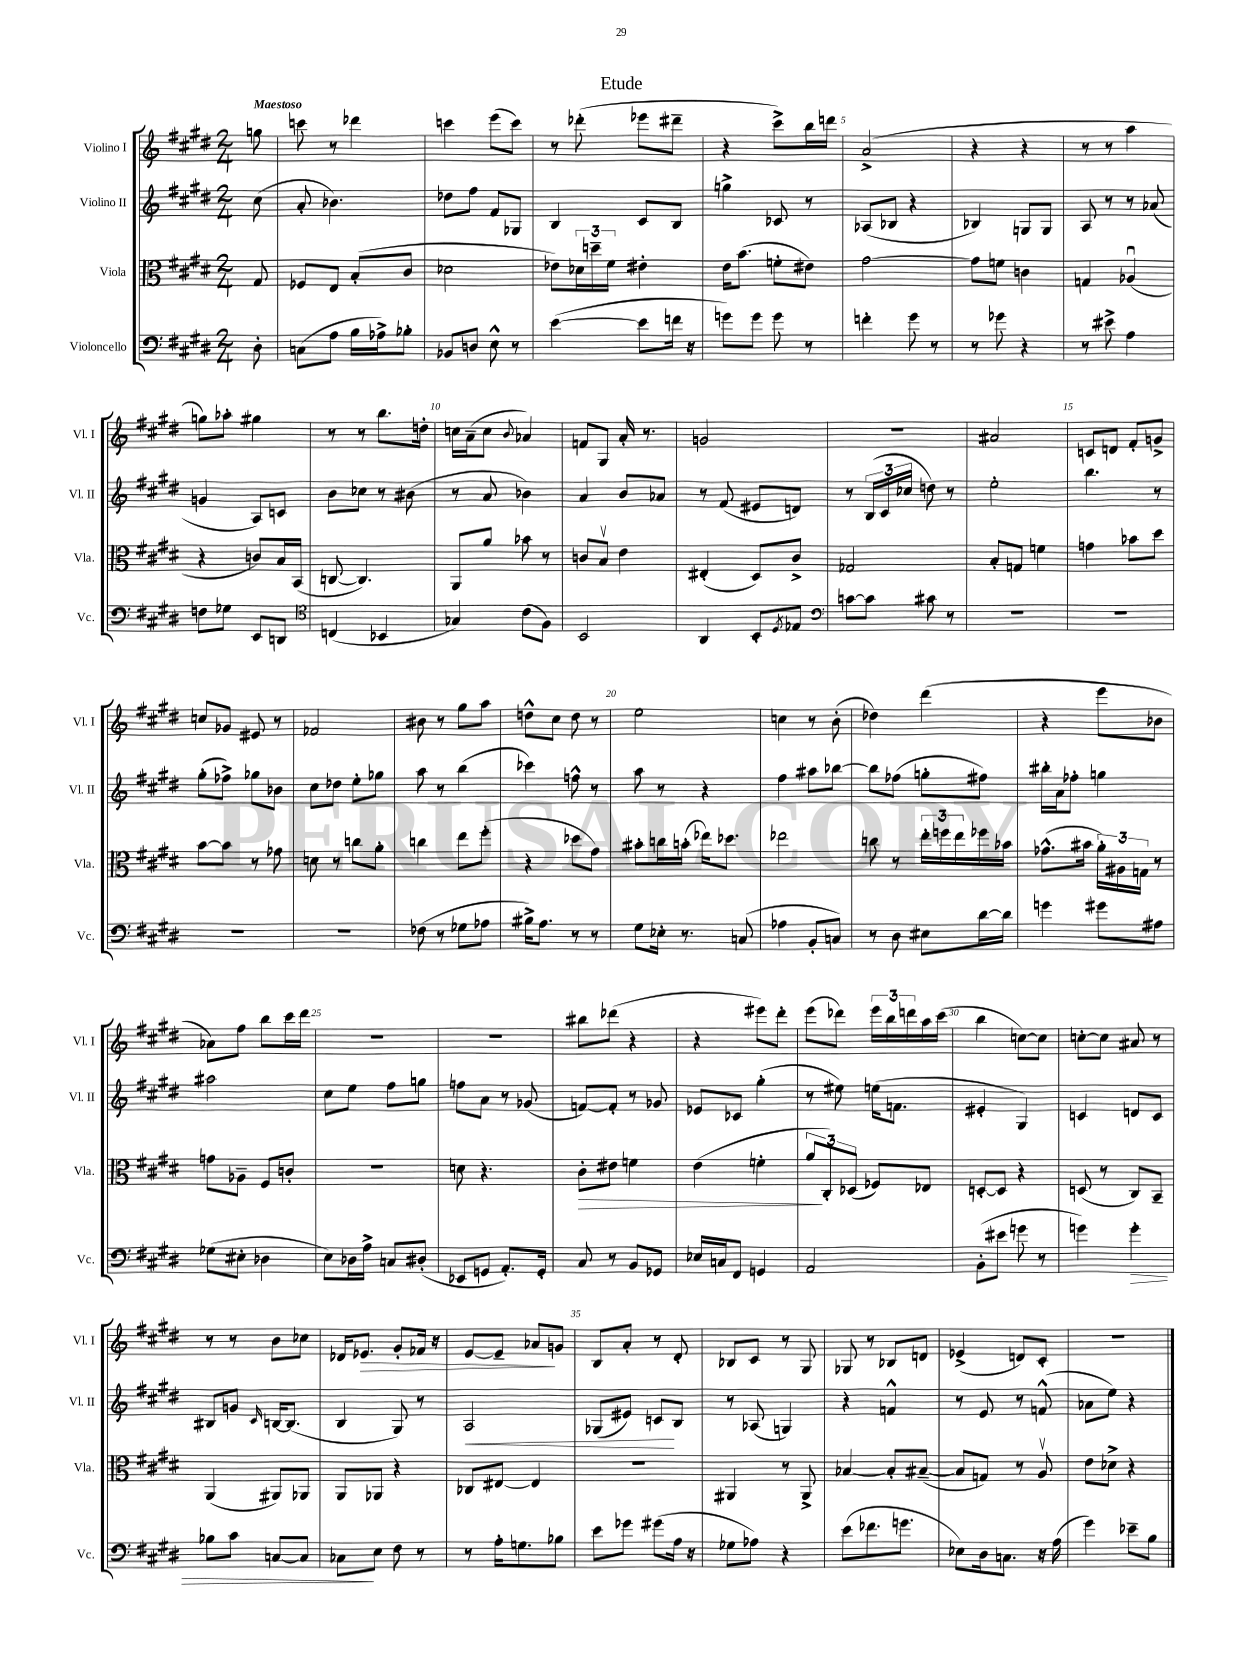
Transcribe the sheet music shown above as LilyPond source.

\header { title = "Etude" }
<<
\new StaffGroup <<
\new Staff = "s0" \with { instrumentName = "Violino I" shortInstrumentName = "Vl. I" } {
    \clef treble \key e \major \numericTimeSignature \time 2/4 \partial 8 \tempo "Maestoso"
    g''8 |
    c'''8 r8 des'''4 |
    c'''4 e'''8( c'''8) |
    r8 des'''8-.( ees'''8 dis'''8-- |
    r4 cis'''8->) b''16 d'''16 |
    a'2->( |
    r4 r4 |
    r8 r8 a''4 |
    g''8) aes''8-. gis''4 |
    r8 r8 b''8. d''16-. |
    c''16 a'16--( c''8 \appoggiatura { b'8 } aes'4) |
    f'8 gis8 a'16-. r8. |
    g'2 |
    r2 |
    ais'2 |
    c'8 d'8 fis'8-. g'8-> |
    c''8 ges'8 eis'8 r8 |
    fes'2 |
    bis'8 r8 gis''8 a''8 |
    d''8-^ cis''8 d''8 r8 |
    e''2 |
    c''4 r8 b'8-.( |
    des''4) dis'''4( |
    r4 e'''8 bes'8 |
    aes'8) fis''8 b''8 cis'''16 dis'''16 |
    R2 |
    R2 |
    bis''8 des'''8( r4 |
    r4 eis'''8) dis'''8-. |
    e'''8( des'''8) \tuplet 3/2 { e'''16 b''16 d'''16 } a''16 cis'''16( |
    b''4 c''8~) c''8 |
    c''8~-. c''8 ais'8 r8 |
    r8 r8 b'8 ces''8 |
    des'16 ees'8.\> gis'8-. fes'16 r16 |
    e'8~ e'8-- aes'8\! g'8 |
    b8 a'8-. r8 dis'8-. |
    bes8 cis'8 r8 gis8 |
    ges8 r8 bes8 d'8 |
    ees'4->( d'8) cis'8-. |
    R2 \bar "|." |
}
\new Staff = "s1" \with { instrumentName = "Violino II" shortInstrumentName = "Vl. II" } {
    \clef treble \key e \major \numericTimeSignature \time 2/4 \partial 8
    cis''8( |
    a'8-. bes'4.) |
    des''8 fis''8 fis'8 ges8 |
    b4 cis'8 b8 |
    g''4-> ces'8 r8 |
    aes8( bes8 r4 |
    bes4) g8 g8 |
    a8 r8 r8 aes'8( |
    g'4 a8) c'8 |
    b'8 ces''8 r8 bis'8( |
    r8 a'8 bes'4) |
    a'4 b'8 aes'8 |
    r8 fis'8( eis'8 d'8) |
    r8 \tuplet 3/2 { b16( cis'16 ces''16 } d''8) r8 |
    e''2-. |
    b''4. r8 |
    gis''8-.( fes''8->) ges''8 bes'8 |
    cis''8 des''8 e''8-. ges''8 |
    a''8 r8 b''4( |
    ces'''4) f''8-^ r8 |
    a''8 r8 r4 |
    fis''4 ais''8 bes''8~ |
    bes''8 fes''8( g''8-. fis''8) |
    bis''16-. a'16 fes''8-. g''4 |
    ais''2 |
    cis''8 e''8 fis''8 g''8 |
    f''8 a'8 r8 ges'8( |
    f'8~) f'8-. r8 ges'8 |
    ees'8 ces'8 gis''4-.( |
    r8 eis''8) e''16( f'8. |
    eis'4-. gis4) |
    c'4 d'8 c'8 |
    bis8 g'8 \grace { cis'16 } b16~ b8.( |
    b4 gis8) r8 |
    a2\< |
    ges8( eis'8) c'8\! b8 |
    r8 aes8( g4) |
    r4 f'4-^ |
    r8 e'8 r8 f'8-^( |
    aes'8 e''8) r4 \bar "|." |
}
\new Staff = "s2" \with { instrumentName = "Viola" shortInstrumentName = "Vla." } {
    \clef alto \key e \major \numericTimeSignature \time 2/4 \partial 8
    gis8 |
    fes8 e8 b8-.( cis'8 |
    des'2 |
    ees'8) \tuplet 3/2 { des'16 d''16-- fis'16 } eis'4-. |
    e'16 b'8.( f'8-. eis'8) |
    gis'2~ |
    gis'8 f'8 c'4 |
    g4 aes4\downbow( |
    r4 c'8) b16 b,16( |
    c8~ c4.) |
    a,8 a'8 bes'8 r8 |
    c'8 b8\upbow e'4 |
    eis4-.( dis8) cis'8-> |
    ges2 |
    b8-. g8 f'4 |
    g'4 bes'8 dis''8 |
    b'8~ b'8 r8 ges'8 |
    d'8 r8 c''8 a'8-. |
    c''4 e''8 fis''8-.( |
    r4 des''8 gis'8) |
    bis'8-. c''16 b'16-.( ees''16) des''8. |
    ees''2 |
    c''8 r8 \tuplet 3/2 { e''16-. f''16 e''16 } fes''16 bes'16 |
    ges'8.-^( bis'16 \tuplet 3/2 { a'16-.) ais16 g16 } r8 |
    g'8 aes8-- fis8 c'8-. |
    R2 |
    d'8 r4. |
    cis'8-.\> eis'8 f'4 |
    e'4( f'4-. |
    \tuplet 3/2 { a'8\! cis8-.) des8( } fes8) ees8 |
    d8~-. d8 r4 |
    d8( r8 cis8) b,8-- |
    a,4( ais,8) aes,8 |
    a,8 aes,8 r4 |
    ces8 eis8~ eis4 |
    r2 |
    ais,4 r8 ais,8-> |
    bes4~ bes8-. bis8~--( |
    bis8 g8) r8 a8\upbow |
    e'8 des'8-> r4 \bar "|." |
}
\new Staff = "s3" \with { instrumentName = "Violoncello" shortInstrumentName = "Vc." } {
    \clef bass \key e \major \numericTimeSignature \time 2/4 \partial 8
    dis8-. |
    c8( a8 b16 aes16->) bes8-. |
    bes,8 d8 e8-^ r8 |
    e'4~( e'8 f'16 r16 |
    g'8) g'8 g'8 r8 |
    f'4-. gis'8 r8 |
    r8 ges'8 r4 |
    r8 eis'8-> a4 |
    f8 ges8 e,8 d,8 |
    \clef tenor c4( bes,4 |
    ges4) cis'8( fis8) |
    b,2 |
    a,4 b,8-. \acciaccatura { dis8 } ees8 |
    \clef bass c'8~ c'8 cis'8 r8 |
    R2 |
    R2 |
    R2 |
    R2 |
    fes8( r8 ges8 aes8 |
    bis16->) a8. r8 r8 |
    gis8 ees16-. r8. c8( |
    aes4 b,8-. c8) |
    r8 dis8 eis8 dis'16~ dis'16 |
    g'4 gis'8 ais8 |
    ges8( eis8-. des4 |
    e8) des16 a16-> c8 dis8-.( |
    ees,8 g,8 a,8.-.) g,16-. |
    cis8 r8 b,8 ges,8 |
    ees16 c16 fis,8 g,4 |
    a,2 |
    b,8-.( eis'8 g'8 r8 |
    g'4) g'4-.\> |
    bes8 cis'8 c8~ c8 |
    ces8\! e8 fis8 r8 |
    r8 a16-. g8. bes8 |
    e'8 ges'8 gis'8( a16 r16 |
    ges8 aes8) r4 |
    e'8( fes'8. g'8. |
    ees8) dis16 c8. r16 a16( |
    gis'4) ees'8-- b8 \bar "|." |
}
>>
>>
\layout { \context { \Score \override BarNumber.break-visibility = ##(#f #t #t) barNumberVisibility = #(every-nth-bar-number-visible 5) } }
